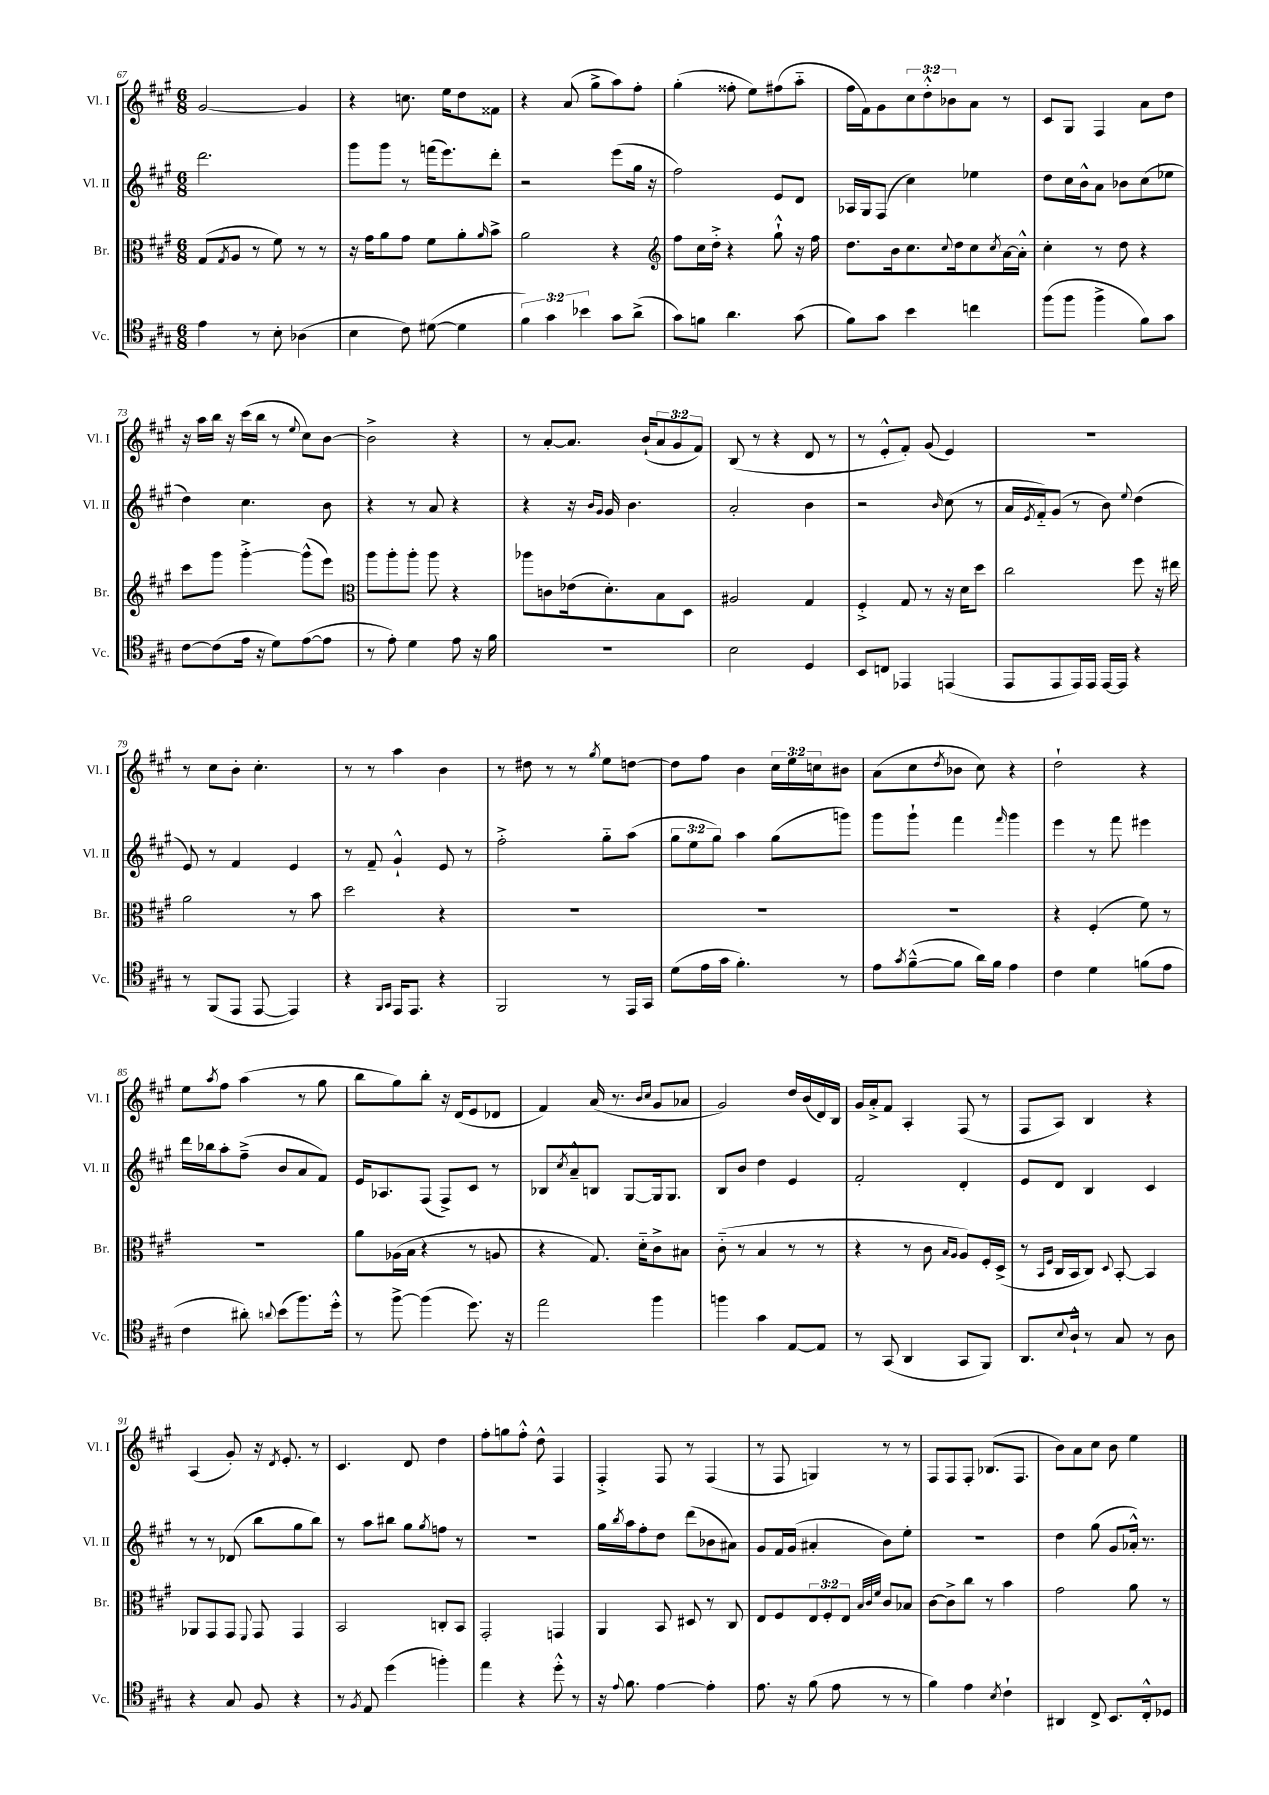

**kern	**kern	**kern	**kern
*staff4	*staff3	*staff2	*staff1
*clefC4	*clefC3	*clefG2	*clefG2
*k[f#c#g#]	*k[f#c#g#]	*k[f#c#g#]	*k[f#c#g#]
*M6/8	*M6/8	*M6/8	*M6/8
4e	(8G#	2.ddd	[2g#
.	8qG#	.	.
.	8A	.	.
8r	8r	.	.
8B'	8f#)	.	.
(4A-	8r	.	4g#]
.	8r	.	.
=	=	=	=
4B	16r	8ggg#	4r
.	16g#	.	.
.	8a	8ggg#	.
8c#)	8g#	8r	8.cc
([8d#	8f#	(16fff	.
.	.	8.eee)	16ee
4d#]	8a'	.	8dd
.	16qqa	.	.
.	8b^	8ddd'	8f##
=	=	=	=
6f#)	2a	2r	4r
6g#	.	.	.
.	.	.	(8a
6b-	.	.	.
.	.	.	8gg#^
8g#	4r	(8eee	8aa)
(8a^	.	16gg#	8ff#'
.	.	16r	.
=	=	=	=
*	*clefG2	*	*
8g#)	8ff#	2ff#)	(4gg#'
8f	16cc#	.	.
.	16dd'^	.	.
4.a	4r	.	8ff##'
.	.	.	8ee)
.	8gg#`^^	8e	(8ff#
(8g#	16r	8d	8aa'~
.	16ff#	.	.
=	=	=	=
8f#)	8.dd	16A-	16ff#
.	.	16G#	16f#)
8g#	.	(8F#	8g#
.	16b	.	.
4b	8.cc#	4cc#)	12cc#
.	.	.	12dd'^^
.	.	.	12b-
.	8qqcc#	.	.
.	16dd	.	.
4cc	8cc#	4ee-	8a
.	8qcc#	.	.
.	[16a	.	8r
.	16a'^^]	.	.
=	=	=	=
(8ff#	4cc#'	8dd	8c#
8ff#	.	16cc#	8G#
.	.	16b^^	.
4ff#^	8r	8a	4F#
.	8dd	8b-	.
8f#)	4r	(8cc#	8a
8g#	.	8ee-	8dd
=	=	=	=
[8c#	8ccc#	4dd)	16r
.	.	.	16aa
(8c#]	8ggg#	.	16bb
.	.	.	16r
16e	[4ggg#'^	4.cc#	(16ccc#
16r	.	.	16bb
8d)	.	.	8r
.	.	.	8qqee
([8e	(8ggg#^^]	.	8cc#)
8e]	8eee)	8b	[8b
=	=	=	=
*	*clefC3	*	*
8r	8aa	4r	2b^]
8e')	8aa'	.	.
4d	8aa'	8r	.
.	8aa	8a	.
8e	4r	4r	4r
16r	.	.	.
16f#	.	.	.
=	=	=	=
2.r	8aa-	4r	8r
.	8c	.	[8a'
.	(16e-	16r	8.a]
.	.	16qqb	.
.	.	16qqg#	.
.	8.d')	16g#	.
.	.	4.b	.
.	.	.	(16b`
.	8B	.	12a
.	.	.	12g#
.	8D	.	.
.	.	.	12f#)
=	=	=	=
2B	2A#	2a'	(8B
.	.	.	8r
.	.	.	4r
4D	4G#	4b	8d
.	.	.	8r
=	=	=	=
8BB	4F#'^	2r	8r
8C	.	.	8e'^^
4EE-	8G#	.	8f#')
.	8r	.	(8g#
.	.	16qqb	.
(4EE	16r	(8cc#	4e)
.	16d	.	.
.	8dd	8r	.
=	=	=	=
8EE	2cc#	16a	2.r
.	.	8qe	.
.	.	16f#'~)	.
8EE	.	(8g#	.
16EE)	.	8r	.
16EE	.	.	.
[16EE	.	8b)	.
16EE]	.	.	.
.	.	8qqee	.
4r	8ff#	(4dd	.
.	16r	.	.
.	16ee#	.	.
=	=	=	=
8r	2a	8e)	8r
(8FF#	.	8r	8cc#
8EE	.	4f#	8b'
[8EE	.	.	4.cc#'
4EE])	8r	4e	.
.	8b	.	.
=	=	=	=
4r	2dd	8r	8r
.	.	8f#~	8r
16qqFF#	.	.	.
16qqGG#	.	.	.
16EE	.	4g#`^^	4aa
8.EE	.	.	.
4r	4r	8e	4b
.	.	8r	.
=	=	=	=
2FF#	2.r	2ff#'^	8r
.	.	.	8dd#
.	.	.	8r
.	.	.	8r
.	.	.	8qgg#
8r	.	8gg#'~	8ee
16EE	.	(8aa	[8dd
16GG#	.	.	.
=	=	=	=
(8d	2.r	12gg#	8dd]
.	.	12ee	.
16e	.	.	8ff#
.	.	12gg#)	.
16g#	.	.	.
4.f#')	.	4aa	4b
.	.	(8gg#	24cc#
.	.	.	24ee
.	.	.	24cc
8r	.	8ggg)	8b#
=	=	=	=
8e	2.r	8ggg#	(8a
8qg#	.	.	.
([8f#~^^	.	8ggg#`	8cc#
.	.	.	8qdd
8f#]	.	4fff#	8b-
16a)	.	.	8cc#)
16f#	.	.	.
.	.	16qqfff#	.
4e	.	4ggg#	4r
=	=	=	=
4c#	4r	4eee	2dd`
4d	(4F#'	8r	.
.	.	8fff#	.
(8f	8f#)	4eee#	4r
8e	8r	.	.
=	=	=	=
4c#	2.r	16ddd	8ee
.	.	16bb-	.
.	.	.	8qaa
.	.	8aa'	8ff#
8a#')	.	(8ff#~^	(4aa
8qqa	.	.	.
(8b	.	8b	.
8.ff#)	.	8a	8r
.	.	8f#)	8gg#
16dd'^^	.	.	.
=	=	=	=
8r	8a	16e	8bb
.	.	8.A-	.
[8ff#^	(16A-	.	8gg#)
.	16B	.	.
(4ff#]	4r	(8F#	8bb'
.	.	8F#^)	16r
.	.	.	(16d
8.dd)	8r	8c#	8e
.	8A	8r	8d-
16r	.	.	.
=	=	=	=
2ee	4r	8B-	4f#)
.	.	8qcc#	.
.	.	8a~^^	.
.	8.G#)	8B	(16a
.	.	.	8.r
.	.	[8G#	.
.	16d'~	.	.
.	.	.	16qqb
.	.	.	16qqcc#
4ff#	8c#^	16G#]	8g#
.	.	8.G#	.
.	8B#	.	8a-
=	=	=	=
4ff	(8c#'~	8B	2g#)
.	8r	8b	.
4g#	4B	4dd	.
[8E	8r	4e	16dd
.	.	.	(16b
8E]	8r	.	16d)
.	.	.	16B
=	=	=	=
8r	4r	2f#'	16g#
.	.	.	16a'^
(8GG#	.	.	8f#
4AA	8r	.	4A'
.	8c#	.	.
.	16qqB	.	.
.	16qqA	.	.
8GG#	8A)	4d'	(8F#
8FF#)	16F#'	.	8r
.	(16D^	.	.
=	=	=	=
8.AA	8r	8e	8F#
.	16qqBB	.	.
.	16qqF#	.	.
.	16C#	8d	8A)
8qqB	.	.	.
16A`^^	16BB	.	.
8r	8C#)	4B	4B
.	8qqD	.	.
8G#	[8BB'	.	.
8r	4BB]	4c#	4r
8A	.	.	.
=	=	=	=
4r	8AA-	8r	(4A
.	8GG#	8r	.
8G#	8GG#	(8d-	8g#')
.	8qqFF#	.	.
8F#	8GG#	8bb	16r
.	.	.	8qd
.	.	.	8.e'
4r	4GG#	8gg#	.
.	.	8bb)	8r
=	=	=	=
8r	2BB	8r	4.c#
8qF#	.	.	.
8E	.	8aa	.
(4dd	.	8bb#	.
.	.	8gg#	8d
.	.	8qgg#	.
4ff')	8C'	8ff	4dd
.	8BB	8r	.
=	=	=	=
4ee	2GG#'	2.r	8ff#'
.	.	.	8gg
4r	.	.	8ff#'^^
.	.	.	8dd^^
8dd'^^	4GG	.	4F#
8r	.	.	.
=	=	=	=
16r	4AA	16gg#	4F#'^
8qqe	.	8qbb	.
8.f#	.	16aa	.
.	.	8ff#'	.
[4e	8BB	8dd	8F#
.	8D#	(8ddd	8r
4e']	8r	8b-	(4F#
.	8C#	8a#)	.
=	=	=	=
8.e	8E	8g#	8r
.	8F#	16f#	8F#
16r	.	(16g#	.
(8f#	12E	4a#'	4G)
.	12F#'	.	.
8e	.	.	.
.	12E	.	.
.	32qqB	.	.
.	32qqc#	.	.
.	32qqf#	.	.
8r	8c#	8b)	8r
8r	8B-	8ee'	8r
=	=	=	=
4f#)	[8c#	2.r	8F#
.	8c#^]	.	8F#
4e	8cc#	.	8F#'
.	8r	.	(8.B-
8qB	.	.	.
4c#`	4b	.	.
.	.	.	8.F#
=	=	=	=
4AA#	2g#	4dd	8b)
.	.	.	8a
8C#^	.	(8gg#	8cc#
8.BB	.	8g#	8b
.	8a	16a-'^^)	4ee
16C#'^^	.	8.r	.
8D-	8r	.	.
==	==	==	==
*-	*-	*-	*-
